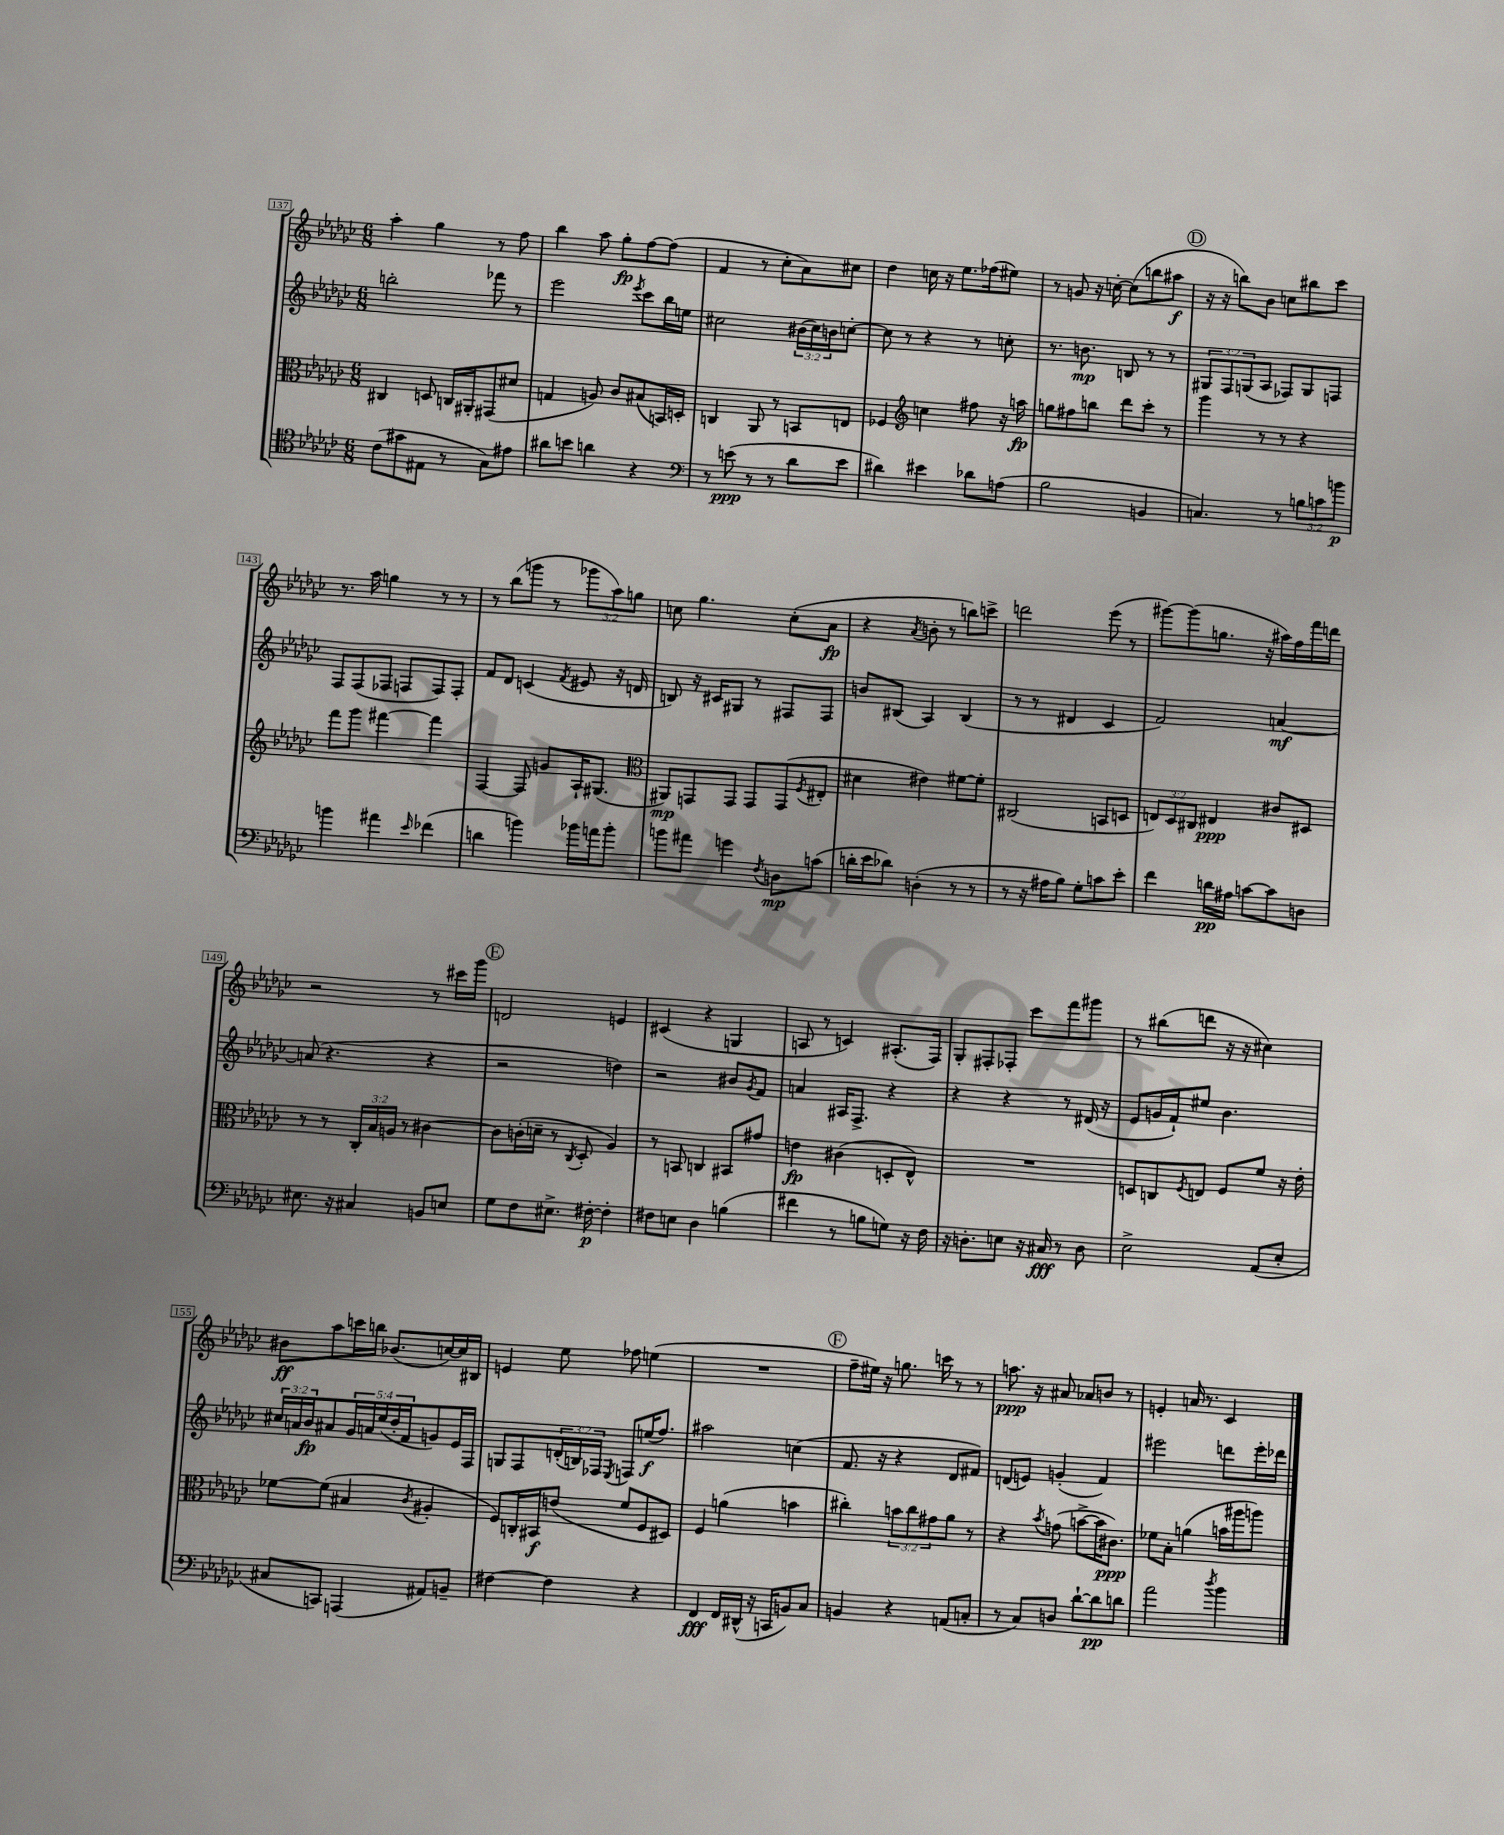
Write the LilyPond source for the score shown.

<<
\new StaffGroup <<
\new Staff = "s0" {
    \clef treble \key ges \major \numericTimeSignature \time 6/8 \override Staff.TupletNumber.text = #tuplet-number::calc-fraction-text
    aes''4-. ges''4 r8 f''8 |
    bes''4 aes''8 ges''8-.\fp f''8~ f''8( |
    f'4 r8 ces''8-. aes'8) cis''8 |
    des''4 c''16 r16 ees''8. fes''16( eis''8) |
    r8 g'8 r16 c''16~-. c''8( b''8 ais''8\f |
    \mark \markup { \circle "D" } r16 r16 b''8) bes'8 c''8 bis''8 ces'''8 |
    r8. aes''16 g''4 r8 r8 |
    r8 bes''8( g'''8 r8 \tuplet 3/2 { ges'''8 aes''8) g''8 } |
    c''8 ges''4. c''8-.( aes'8\fp |
    r4 \acciaccatura { aes'8 } b'8-. r8 b''8) c'''8-> |
    d'''2 ees'''8( r8 |
    gis'''8~) gis'''8( g''8. r16 ais''16) f''16 f'''16 d'''16 |
    r2 r8 cis'''16 ges'''16 |
    \mark \markup { \circle "E" } d'2 e'4 |
    cis'4( r4 g4 |
    a8 r8 c'4) ais8.-.( f16) |
    ges8-. fis8-. fes8-. ces'''8 f'''8 gis'''8 |
    r8 bis''8( d'''8 r16 r16 cis''4) |
    bis'8\ff aes''8 c'''16 b''16 bes'8.( c''16~) c''16 bis16 |
    e'4 ees''8 fes''8 e''4( |
    R2. |
    \mark \markup { \circle "F" } f''8-- eis''16) r16 g''8. c'''16 r8 r8 |
    a''8.\ppp r16 ais'8 aes'8 b'8 r8 |
    e'4-. a'16 r8. ces'4 \bar "|." |
}
\new Staff = "s1" {
    \clef treble \key ges \major \numericTimeSignature \time 6/8 \override Staff.TupletNumber.text = #tuplet-number::calc-fraction-text
    b''2-. fes'''8 r8 |
    ees'''2 \acciaccatura { ees'''8 } ces'''8 bes''16 e''16 |
    cis''2 \tuplet 3/2 { bis'16( cis''16) b'16 } c''8~-. |
    c''8 r8 r4 r8 c''8-. |
    r8. b'8.\mp b8 r8 r8 |
    \mark \markup { \circle "D" } \tuplet 3/2 { gis8 f8 g8( } aes8 fes8) g8 f8 |
    f8 f8( fes8 f8 f8) f8-. |
    f'8 des'8 c'4( \acciaccatura { f'8 } eis'8 r16 d'16 |
    b8) r16 cis'16 gis8 r8 fis8 fis8 |
    b'8 bis8( aes4) bis4( |
    r8 r8 dis'4 ces'4 |
    f'2) a'4~\mf |
    a'8( r4. r4 |
    \mark \markup { \circle "E" } r2 d''4) |
    r2 bis'8 \acciaccatura { ges'8 } f'8 |
    a'4 ais16 f8.-> r4 |
    r4 r4 r8 dis'16( r16 |
    ees'8 g'16 f'16-!) eis''8 bes'4. |
    \tuplet 3/2 { cis''16 a'16 bes'16\fp } ais'8 \tuplet 5/4 { ges'16 a'16 ees''16( des''16-. f'16 } g'8) ees'16 f16 |
    g8 f8 \tuplet 3/2 { d'16-.( b16) fes16 } \acciaccatura { ees8 } f8 e''16\f( f''8.) |
    ais''2 c''4( |
    \mark \markup { \circle "F" } f'8. r16 r4 des'8 fis'8) |
    d'8( e'8) g'4-.( f'4) |
    eis'''2 d'''8 eis'''16-. des'''16 \bar "|." |
}
\new Staff = "s2" {
    \clef alto \key ges \major \numericTimeSignature \time 6/8 \override Staff.TupletNumber.text = #tuplet-number::calc-fraction-text
    cis4 d8 c16 ais,16-. gis,8( dis'8 |
    g4 a8) ces'8 bis8( b,16) d16-. |
    c4 aes,8 r8 b,8 e8 |
    fes4 \clef treble c''4 fis''8 r16 a''16\fp |
    g''8 fis''8 b''8 des'''8 ces'''8-. r8 |
    \mark \markup { \circle "D" } ges'''4 r8 r8 r4 |
    f'''8 ges'''8 fis'''4~ fis'''4 |
    f4~ f8 g'8 aes16-! gis8.( |
    \clef alto ais,8\mp) g,8 g,8 g,8 g,8( \acciaccatura { f8 } eis8-. |
    dis'4 eis'4) fis'8~ fis'8-. |
    cis2( b,8 d8 |
    \tuplet 3/2 { e8) des8 cis8 } eis4\ppp cis'8 dis8 |
    r8 r8 \tuplet 3/2 { ces16-. bes16 a16 } r8 cis'4~ |
    \mark \markup { \circle "E" } cis'8 c'16-.( d'16-- r8 \acciaccatura { ces8 } des8-. aes4) |
    r8 b,8 c4 bis,8 gis'8 |
    e'4\fp cis'4( d8-. ees8-^) |
    R2. |
    d8 c8 \acciaccatura { f8 } e8 f8 f'8 r16 ees'16-. |
    fes'8~ fes'8( bis4 \acciaccatura { ces'8 } ais4-. |
    f8) c16-. bis,16\f e'8( f'8 f8 dis8) |
    f4 a'4( b'4 |
    \mark \markup { \circle "F" } cis''4-.) \tuplet 3/2 { b'8 cis''8 gis'8 } aes'8 r8 |
    r4 \acciaccatura { bes'8 } g'8( b'8~-> b'16 cis'8.\ppp) |
    fes'8 bes8-. a'4( b'16 ais''16 a''8) \bar "|." |
}
\new Staff = "s3" {
    \clef tenor \key ges \major \numericTimeSignature \time 6/8 \override Staff.TupletNumber.text = #tuplet-number::calc-fraction-text
    ces'8( gis'8 eis8 r8 ges8) eis'8 |
    ais'8 b'8 a'4 r4 |
    \clef bass r8 e'8\ppp( r8 r8 des'8 e'8 |
    dis'4) eis'4 des'8 a8( |
    bes2 b,4 |
    \mark \markup { \circle "D" } c4.) r8 \tuplet 3/2 { b8 c'8 b'8\p } |
    b'4 ais'4 \grace { ees'16 } fes'4( |
    d'4 b'4) bes'16 a'16 bes'8-. |
    b'8 ais'8 g'4 \acciaccatura { f8 } d8\mp c'8( |
    d'16-. ees'16 des'8) d4-.( r8 r8 |
    r8 r16 ais16 bes8) ges8-. c'8 ees'8-. |
    f'4 d'16\pp ais16 c'8~ c'8 d8 |
    eis8. r16 cis4 b,8 e8 |
    \mark \markup { \circle "E" } ges8 f8 eis8.-> fis16~-.\p fis4-. |
    fis8 e8 des4 b4( |
    fis'4 r8 b8 g8) r16 f16 |
    r16 d8.-. e8 r16 cis16\fff r8 d8 |
    ees2-> aes,8( ees8-. |
    cis8 c,8) a,,4( ais,8) b,8-- |
    fis4~ fis4 r4 |
    f,4\fff f,16 dis,16-^( r16 c,16 b,8) ces8 |
    \mark \markup { \circle "F" } b,4 r4 a,8( c8-. |
    r8 ces8) d8 des'8~-! des'8\pp d'8 |
    aes'2 \acciaccatura { des''8 } bes'4 \bar "|." |
}
>>
>>
\layout { \context { \Score currentBarNumber = #137 \override BarNumber.stencil = #(make-stencil-boxer 0.1 0.3 ly:text-interface::print) } }
